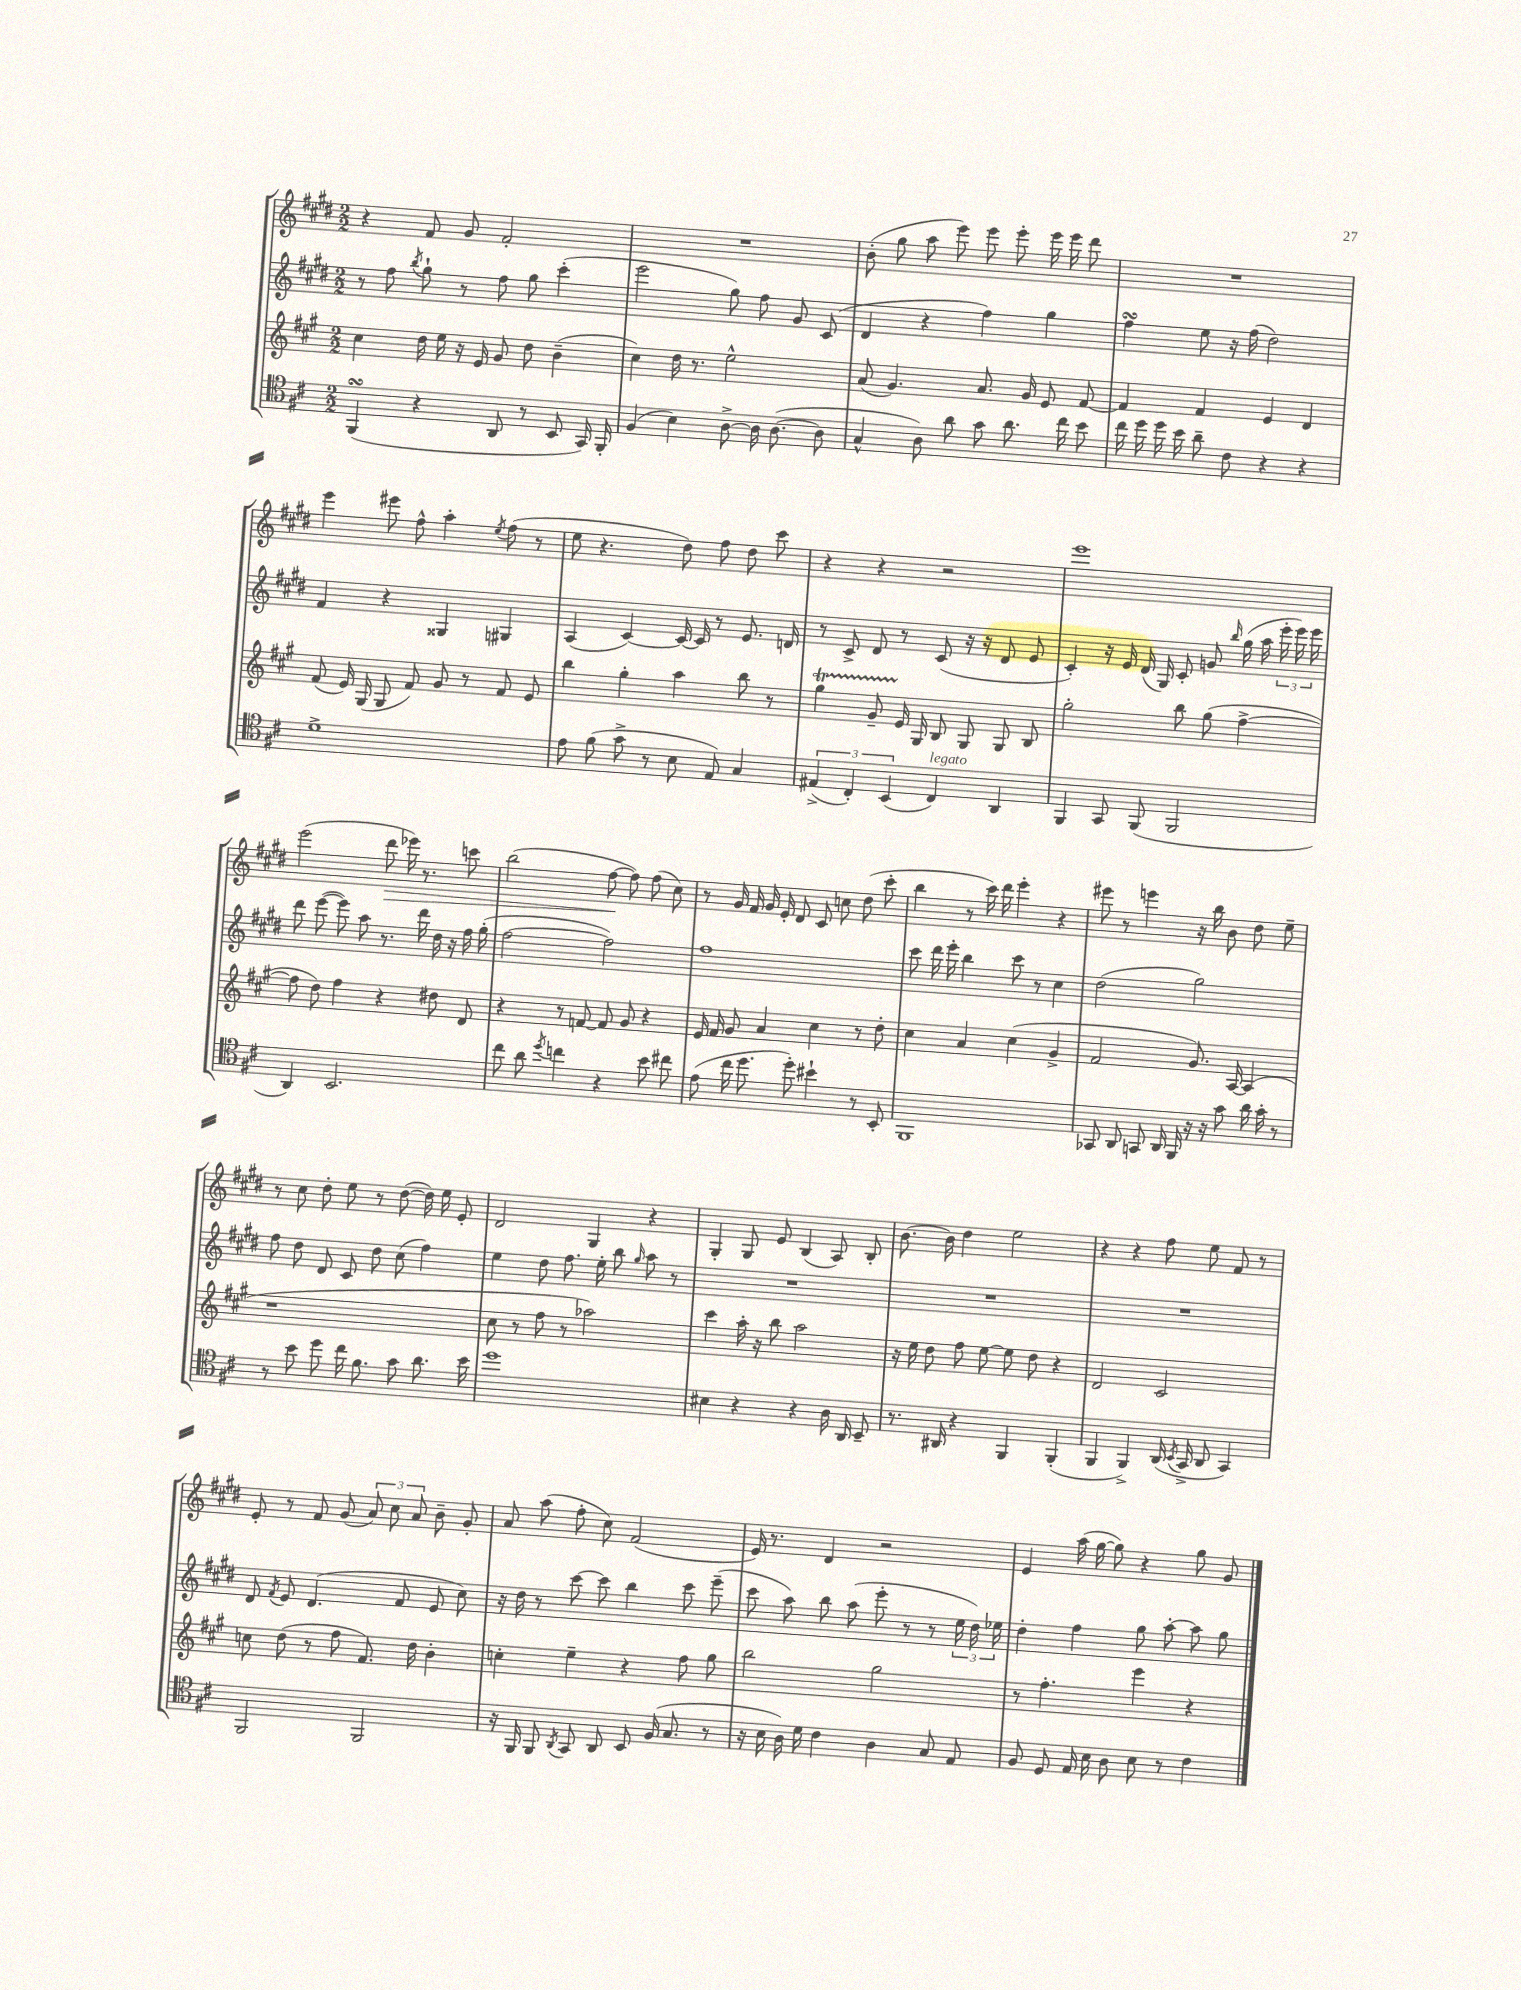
<<
\new StaffGroup <<
\new Staff = "s0" {
    \clef treble \key e \major \numericTimeSignature \time 2/2
    \autoBeamOff r4 fis'8 gis'8 fis'2-. |
    R1 |
    b'8-.( gis''8 a''8 e'''8) e'''8 e'''8-. e'''16 e'''16 dis'''8 |
    R1 |
    e'''4 eis'''8 fis''8-^ a''4-. \acciaccatura { e''8 } fis''8( r8 |
    e''8 r4. dis''8) fis''8 dis''8 cis'''8 |
    r4 r4 r2 |
    e'''1 |
    e'''2( dis'''8\> ees'''16) r8. c'''8 |
    b''2( fis''8~\! fis''8) fis''8( cis''8) |
    r8 gis'16 fis'16 gis'16 e'16-. dis'8 cis'8 c''8 dis''8( cis'''8-. |
    b''4 r8 cis'''16) dis'''16 e'''4-. r4 |
    eis'''8 r8 e'''4 r16 b''16 b'8 dis''8 e''8-- |
    r8 cis''8 dis''8-. e''8 r8 dis''8~( dis''16) e''16 e'8-. |
    dis'2 gis4 r4 |
    gis4-. gis8 e'8 b4( a8) b8-. |
    b'8.~ b'16 dis''4 e''2 |
    r4 r4 fis''8 e''8 fis'8 r8 |
    e'8-. r8 fis'8 gis'8( \tuplet 3/2 { a'8) cis''8 a'8 } b'8-- gis'8-. |
    a'8 a''8( fis''8-. cis''8) fis'2( |
    e'16) r8. dis'4 r2 |
    e'4 a''16( gis''16~ gis''8) r4 gis''8 gis'8 \bar "|." |
}
\new Staff = "s1" {
    \clef treble \key e \major \numericTimeSignature \time 2/2
    \autoBeamOff r8 fis''8 \acciaccatura { b''8 } gis''8-! r8 fis''8 gis''8 cis'''4-.( |
    e'''2 gis''8) fis''8 gis'8 cis'8( |
    dis'4 r4 fis''4) gis''4 |
    fis''4\turn e''8 r16 fis''16( dis''2) |
    fis'4 r4 gisis4 gis4 |
    a4( cis'4~) cis'16~ cis'16 r8 e'8. d'16 |
    r8 cis'8-> dis'8 r8 cis'8( r16 r16 dis'8 e'8 |
    cis'4-.) r16 e'16 dis'16( gis16) cis'8-. g'8 \grace { b''16 } gis''16( a''16 \tuplet 3/2 { e'''16-. e'''16) e'''16 } |
    dis'''8 e'''8~( e'''8) a''8 r8. dis'''16 dis''16 r16 fis''16 gis''16-.( |
    fis''2~ fis''2) |
    fis''1 |
    cis'''8 dis'''16 e'''16-. b''4 cis'''8 r8 cis''4 |
    dis''2( gis''2) |
    fis''8 dis''8 dis'8 cis'8 dis''8 cis''8( fis''4) |
    e''4 dis''8 fis''8. e''16-. b''8 \grace { gis''16 } a''8 r8 |
    R1 |
    R1 |
    R1 |
    dis'8 \acciaccatura { fis'8 } e'8 dis'4.( fis'8 e'8 cis''8) |
    r16 dis''16 r8 cis'''8~ cis'''8 b''4 cis'''8 e'''8--( |
    cis'''8 a''8) b''8 a''8( e'''8-. r8 r8 \tuplet 3/2 { e''16 dis''16) ees''16 } |
    dis''4-. fis''4 gis''8 a''8~-. a''8 gis''8 \bar "|." |
}
\new Staff = "s2" {
    \clef treble \key a \major \numericTimeSignature \time 2/2
    \autoBeamOff cis''4 d''16 e''16 r16 e'16 gis'8 d''8 b'4--( |
    cis''4) d''16 r8. e''2-^ |
    a'8( gis'4.) a'8. gis'16 e'8 fis'8~ |
    fis'4 fis'4 e'4 d'4 |
    fis'8( e'16) gis16( gis8 fis'8) gis'8 r8 fis'8 e'8 |
    b''4 gis''4-. a''4 b''8 r8 |
    gis''4\startTrillSpan gis'8-- e'16\stopTrillSpan gis16 b8 gis8 gis8 b8 |
    gis''2-. b''8 gis''8( fis''4~-> |
    fis''8 d''8) fis''4 r4 dis''8 d'8 |
    r4 r8 f'8~ f'8 gis'8 r4 |
    e'16 fis'16 gis'8 a'4 cis''4 r8 d''8-. |
    cis''4 a'4 cis''4( gis'4-> |
    fis'2 gis'8.) a16~ a4( |
    r1 |
    cis''8 r8 fis''8 r8 aes''2) |
    cis'''4 a''16-. r16 b''8 a''2 |
    r16 e''16 d''8 fis''8 e''8~ e''8 d''8 r4 |
    d'2 cis'2 |
    c''8 d''8( r8 fis''8 fis'8.) d''16 b'4-. |
    c''4-. e''4-- r4 fis''8 gis''8 |
    b''2 gis''2 |
    r8 fis''4.-. e'''4 r4 \bar "|." |
}
\new Staff = "s3" {
    \clef tenor \key d \major \numericTimeSignature \time 2/2
    \autoBeamOff fis,4\turn( r4 a,8 r8 b,8 g,16) fis,16-. |
    fis4( b4) a8~-> a16 a8.~( a8 |
    g4-^ a8) a'8 g'8 a'8. cis''16 b'8 |
    cis''16 d''16 d''16 b'16 a'8-- cis'8 r4 r4 |
    d'1-> |
    e'8 fis'8( g'8-> r8 b8 e8) g4 |
    \tuplet 3/2 { eis4->( cis4-.) b,4( } cis4^\markup { \italic "legato" }) a,4 |
    fis,4 g,8 fis,8( fis,2 |
    a,4) b,2. |
    cis''8 a'8 \acciaccatura { d''8 } c''4 r4 b'8 cis''8 |
    e'8( cis''16 d''8. d''8-.) bis'4-! r8 b,8-. |
    fis,1 |
    ges,8 a,8 g,8 a,16 fis,16 r16 r16 g'8 a'16 g'16-. r8 |
    r8 b'8 d''8 cis''16 fis'8. g'8 a'8. b'16 |
    d''1 |
    bis4 r4 r4 a16 a,16 b,8-- |
    r8. ais,16 r4 fis,4 fis,4-.( |
    fis,4 fis,4->) a,16( \acciaccatura { b,8 } g,16-> a,8 g,4) |
    fis,2 fis,2 |
    r16 fis,16 fis,8 \acciaccatura { a,8 } g,8 a,8 b,8 fis16( g8. r8 |
    r16 b16 a16) d'16 cis'4 a4 g8 e8 |
    fis8 d8 e16 b16 a8 b8 r8 cis'4 \bar "|." |
}
>>
>>
\layout { \context { \Score \remove "Bar_number_engraver" } }
